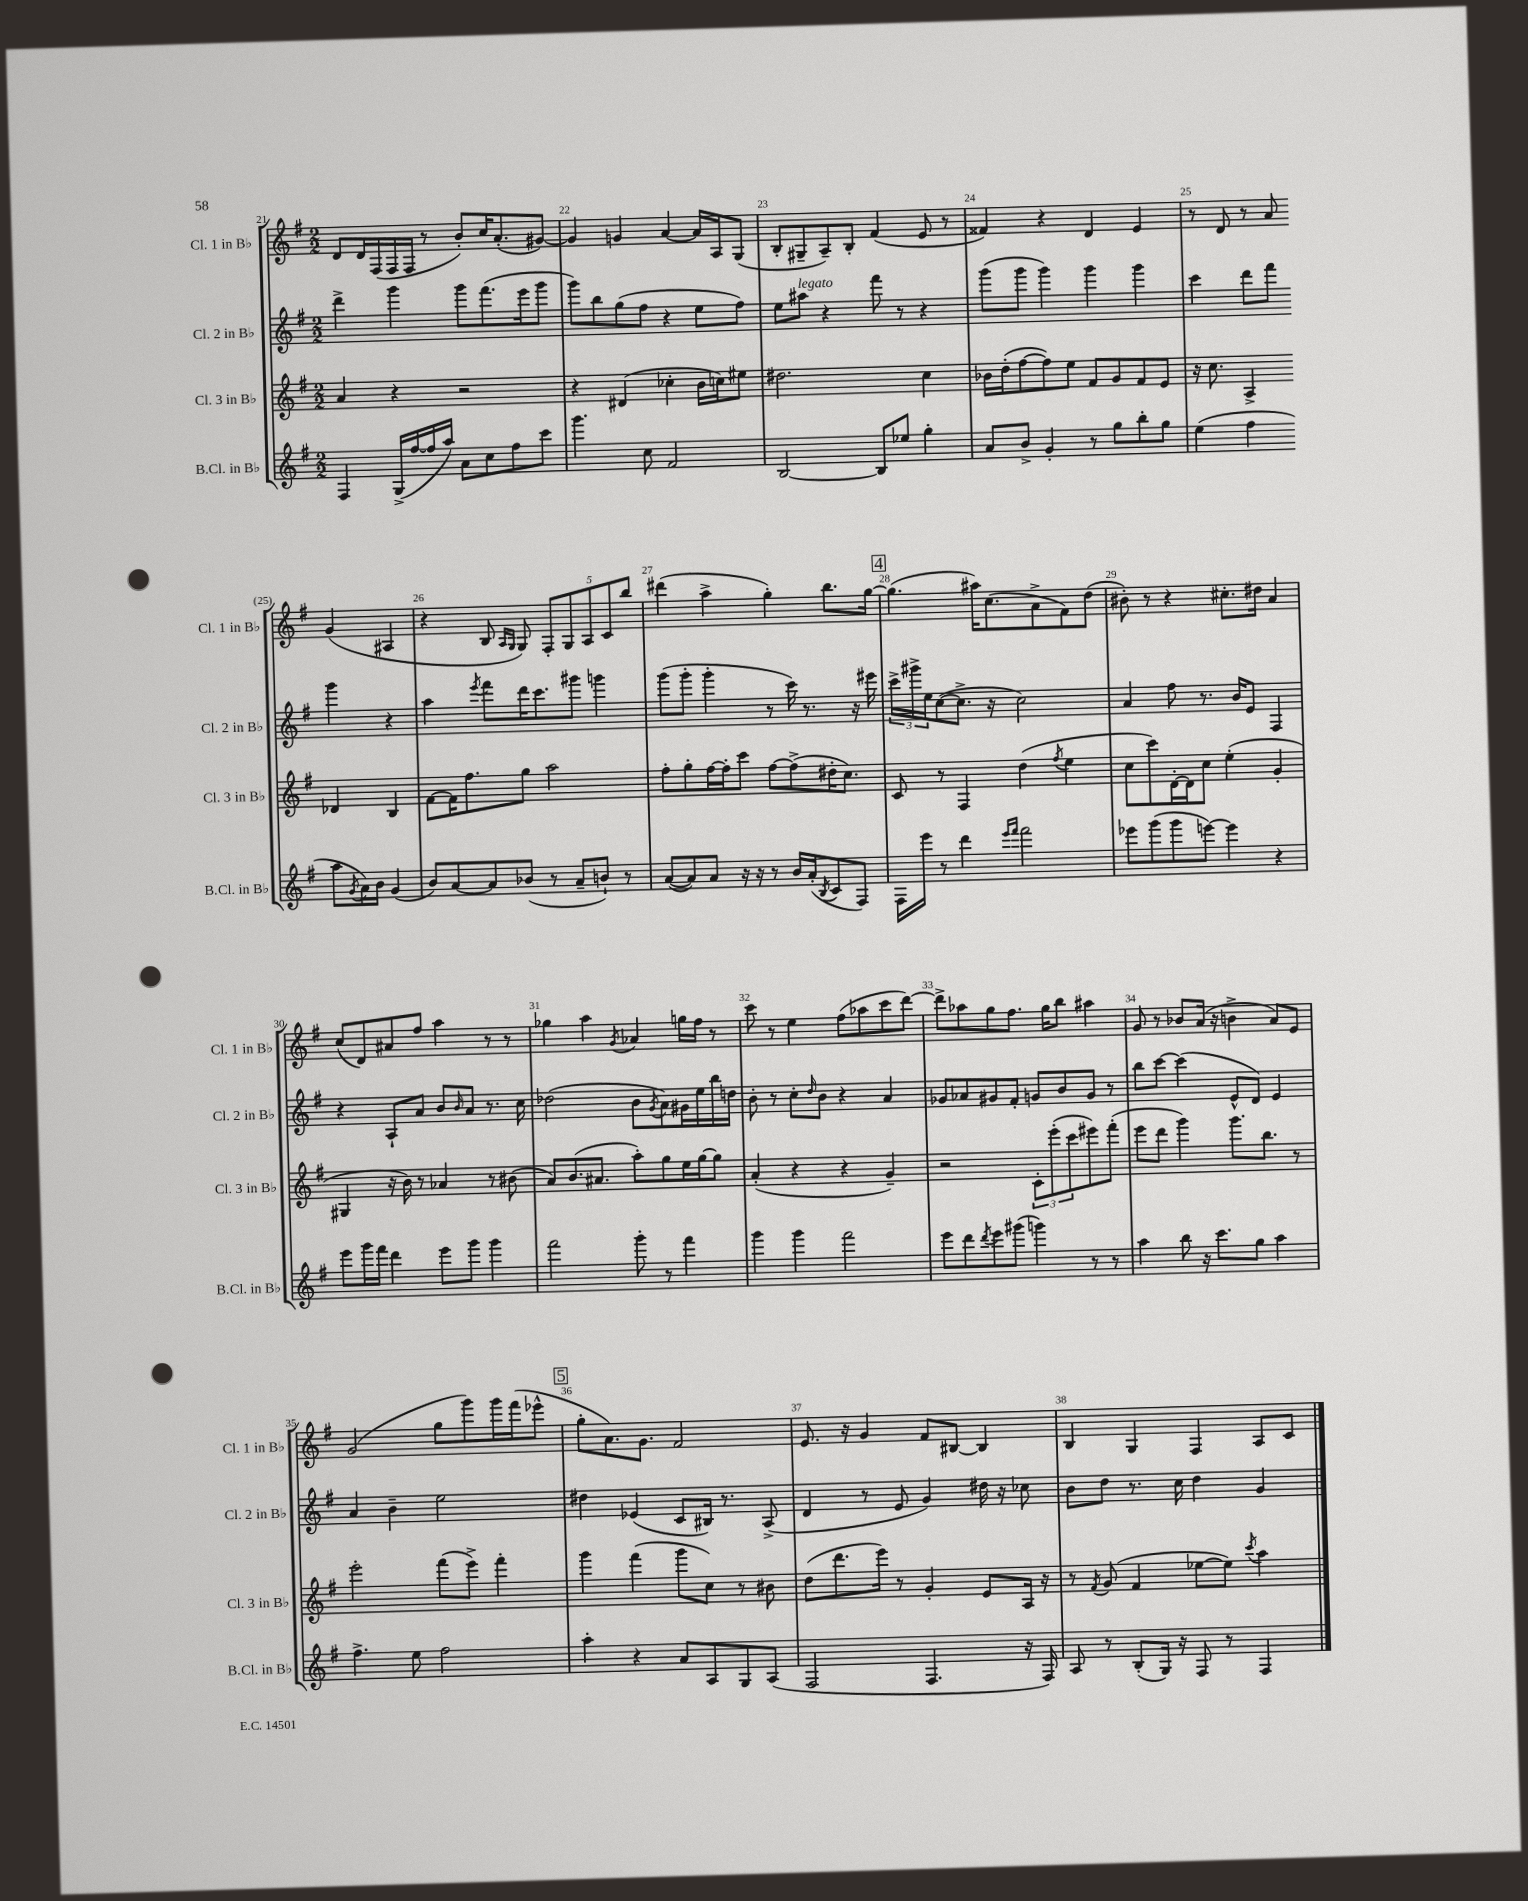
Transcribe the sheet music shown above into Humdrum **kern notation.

**kern	**kern	**kern	**kern
*part4	*part3	*part2	*part1
*staff4	*staff3	*staff2	*staff1
*I"B.Cl. in B♭	*I"Cl. 3 in B♭	*I"Cl. 2 in B♭	*I"Cl. 1 in B♭
*I'B.Cl. in B♭	*I'Cl. 3 in B♭	*I'Cl. 2 in B♭	*I'Cl. 1 in B♭
*clefG2	*clefG2	*clefG2	*clefG2
*k[f#]	*k[f#]	*k[f#]	*k[f#]
*M2/2	*M2/2	*M2/2	*M2/2
=21	=21	=21	=21
4F#/	4a/	4ddd^\	8d/L
.	.	.	16d/L
.	.	.	(16F#/
(16G^/LL	4r	4ggg\	16F#/
[16ff#/	.	.	16F#/JJ
16ff#/]	.	.	8r
16aa/JJ)	.	.	.
8a\L	2r	8ggg\L	8b'/L)
8cc\	.	(8.fff#\	16cc/K
.	.	.	(8.a'/
8ff#\	.	.	.
.	.	16eee\k	.
8ccc\J	.	8ggg\J	[8g#X/J)
=22	=22	=22	=22
4.ggg\	4r	8ggg\L)	4g#/]
.	.	8bb\	.
.	(4d#X/	(8gg\	4gn/
8cc\	.	8ff#\J	.
2f#/	4cc-X'\	4r	[4a/
.	16b\LL	8ee\L	16a/LL]
.	16ccn\J)	.	16A/J
.	8ee#X\J	8ff#\J)	(8G/J
=23	=23	=23	=23
[2B/	2.dd#X\	8ee\L	8B'/L
!	!	!LO:TX:a:i:t=legato	!
.	.	8aa#X\J	8G#X~/
.	.	4r	8A~/)
.	.	.	8B'/J
8B/L]	.	8fff#\	(4f#/
8ee-X/J	.	8r	.
4gg'\	4cc\	4r	8e/
.	.	.	8r
=24	=24	=24	=24
8a/L	16b-X\LL	(8ggg\L	4f##X/)
.	(16dd'\J	.	.
8b^/J	[8ff#\	8ggg\J	.
4g'/	8ff#\])	4ggg\)	4r
.	8ee\J	.	.
8r	8f#/L	4ggg\	4d/
8gg\L	8g/	.	.
8bb'\	8f#/	4ggg\	4e/
8gg\J	8e/J	.	.
=25	=25	=25	=25
(4ee\	16r	4ccc\	8r
.	8.cc\	.	.
.	.	.	8d/
4ff#\	4A^/	8ddd\L	8r
.	.	8fff#\J	8a/
8aa\L	4d-X/	4ggg\	(4g/
8qg/	.	.	.
16a\L)	.	.	.
16b\JJ	.	.	.
(4g/	4B/	4r	4A#X/
!!LO:LB:g=z
=26	=26	=26	=26
8b/L)	[8f#\L	4aa\	4r
[8a/	16f#\K]	.	.
.	8.ff#\	.	.
.	.	8qeee/	.
8a/]	.	8fff#\L	8B/
.	.	.	16qqA/LL
.	.	.	16qqG/JJ
(8b-X/J	8gg\J	16ddd\K	8G/)
.	.	8.ccc\	.
8r	2aa\	.	10F#'/L
.	.	.	10G/
8a~/L	.	8ggg#X\J	.
.	.	.	10A/
8bn`/J)	.	4gggn\	.
.	.	.	10c/
8r	.	.	.
.	.	.	10bb/J
=27	=27	=27	=27
([8a/L	8ff#'\L	(8ggg\L	(4ddd#X\
8a/])	8gg'\	8ggg'\J	.
8a/J	[16ff#\L	4ggg'\	4aa^\
.	16ff#'\J]	.	.
16r	8ccc\J	.	.
16r	.	.	.
8r	[8ff#\L	8r	4gg'\)
16b/LL	(8ff#^\]	16ccc\)	.
(16a'/J	.	8.r	.
8qB/	.	.	.
8c/	16dd#X'\K	.	8.bb\L
.	8.cc\J)	.	.
8F#/J)	.	16r	.
.	.	16eee#X\	[16gg\Jk
!!LO:REH:place=s1:t=4
=28	=28	=28	=28
16F#\LL	8c/	24ccc^\LL	(4.gg\]
.	.	24ggg#X^\	.
16eee\JJ	.	.	.
.	.	24ee\J	.
8r	8r	([8cc\	.
4ddd\	4F#/	8.cc^\J]	.
.	.	.	16aa#X\KL)
.	.	16r	(8.cc\
16qqeee/LL	.	.	.
16qqfff#/JJ	.	.	.
2fff#\	(4dd\	2cc\)	.
.	.	.	8a^\
.	8qff#/	.	.
.	4ee\	.	8f#\)
.	.	.	(8dd\J
=29	=29	=29	=29
8eee-X\L	8cc\L	4a/	8b#X'\)
(8ggg\	8ccc\)	.	8r
8ggg\	[16d'\L	8ff#\	4r
.	16d\J]	.	.
[8eeen\J)	8cc\J	8.r	.
4eee\]	(4ee'\	.	8.cc#X'\L
.	.	16b/KL	.
.	.	8e/J	.
.	.	.	16dd#X\Jk
4r	4g'/	4F#/	4a/
!!LO:LB:g=z
=30	=30	=30	=30
8eee\L	4G#X/	4r	(8cc/L
16ggg\L	.	.	8d/)
16fff#\JJ	.	.	.
4ddd\	16r	8A`/L	8a#X/
.	16b\)	.	.
.	8r	8a/J	8ff#/J
8eee\L	4a-X/	8b/L	4aa\
.	.	16qqb/	.
8ggg\J	.	8a/J	.
4ggg\	8r	8.r	8r
.	(8b#X\	.	8r
.	.	16cc\	.
=31	=31	=31	=31
2fff#\	8a/L)	(2dd-X\	4gg-X\
.	(8.b/	.	.
.	.	.	4aa\
.	8.a#X/J	.	.
.	.	.	8qg/
8ggg'\	8aa'\L)	8b\L	4a-X/
.	.	8qg/	.
8r	8gg\	8a\)	.
4fff#\	16ee\L	16g#X\L	16ggn\LL
.	[16gg\J	16ee\	16ff#\JJ
.	8gg\J]	16bb\	8r
.	.	16ddn\JJ	.
=32	=32	=32	=32
4ggg\	(4a'/	8b'\	8ccc\
.	.	8r	8r
4ggg\	4r	8cc'\L	4ee\
.	.	16qqdd/	.
.	.	8b\J	.
2fff#\	4r	4r	(8ff#\L
.	.	.	8aa-X\
.	4g~/)	4a/	8ccc\
.	.	.	[8ddd\J)
=33	=33	=33	=33
8eee\L	2r	8g-X/L	8ddd^\L]
8ddd\	.	8a-X/	8aa-X\
8qddd/	.	.	.
8eee\	.	8g#X/	8gg\
(8ggg#X\J	.	8f#'/J	8.ff#\J
4gggn\)	12c'\L	8gn/L	.
.	.	.	16gg\KL
.	(12eee'\	.	.
.	.	8b/	8bb\J
.	12ccc\	.	.
8r	8eee#X\)	8g/J	4aa#X\
8r	(8fff#'\J	8r	.
=34	=34	=34	=34
4aa\	8eee\L	8bb\L	8g/
.	8ddd\J	[8ccc\J	8r
8bb\	4ggg\)	(4ccc\]	8b-X/L
16r	.	.	(16a/Jk
8.ccc\L	.	.	16r
.	8.ggg\L	8e^^/L	4bn^\
8gg\J	.	8d/J)	.
.	8.bb\J	.	.
4aa\	.	4e/	8a/L)
.	8r	.	8e/J
!!LO:LB:g=z
=35	=35	=35	=35
4.ff#^\	2eee'\	4a/	(2g/
.	.	4b~\	.
8ee\	.	.	.
2ff#\	(8fff#\L	2ee\	8gg\L
.	8eee^\J)	.	8ggg\)
.	4fff#'\	.	16ggg\L
.	.	.	(16fff#\J
.	.	.	8eee-X^^\J
!!LO:REH:place=s1:t=5
=36	=36	=36	=36
4aa'\	4ggg\	4dd#X\	8gg'\L
.	.	.	8.a\)
4r	(4fff#\	(4e-X/	.
.	.	.	8.g\J
8a/L	8ggg\L	8c/L	2f#/
8A/	8cc\J)	16B#X/Jk)	.
.	.	8.r	.
8G/	8r	.	.
(8A/J	8b#X\	(8A^/	.
=37	=37	=37	=37
2F#/	(8dd\L	4d/	8.e/
.	8.ddd\	.	.
.	.	.	16r
.	.	8r	4g/
.	16eee\Jk)	.	.
.	8r	8e/	.
4.F#/	4g'/	4g/)	8f#/L
.	.	.	[8B#X/J
.	8e/L	16dd#X\	4B#/]
.	.	16r	.
16r	16A/Jk	8cc-X\	.
16F#/)	16r	.	.
=38	=38	=38	=38
8A/	8r	8b\L	4B/
.	8qf#/	.	.
8r	(8g/	8dd\J	.
(8B'/L	4f#/	8.r	4G/
16G/Jk)	.	.	.
16r	.	16cc\	.
8F#/	[8ee-X\L	4dd\	4F#/
8r	8ee-\J])	.	.
.	8qccc/	.	.
4F#/	4aa\	4g/	8A/L
.	.	.	8c/J
==	==	==	==
*-	*-	*-	*-
